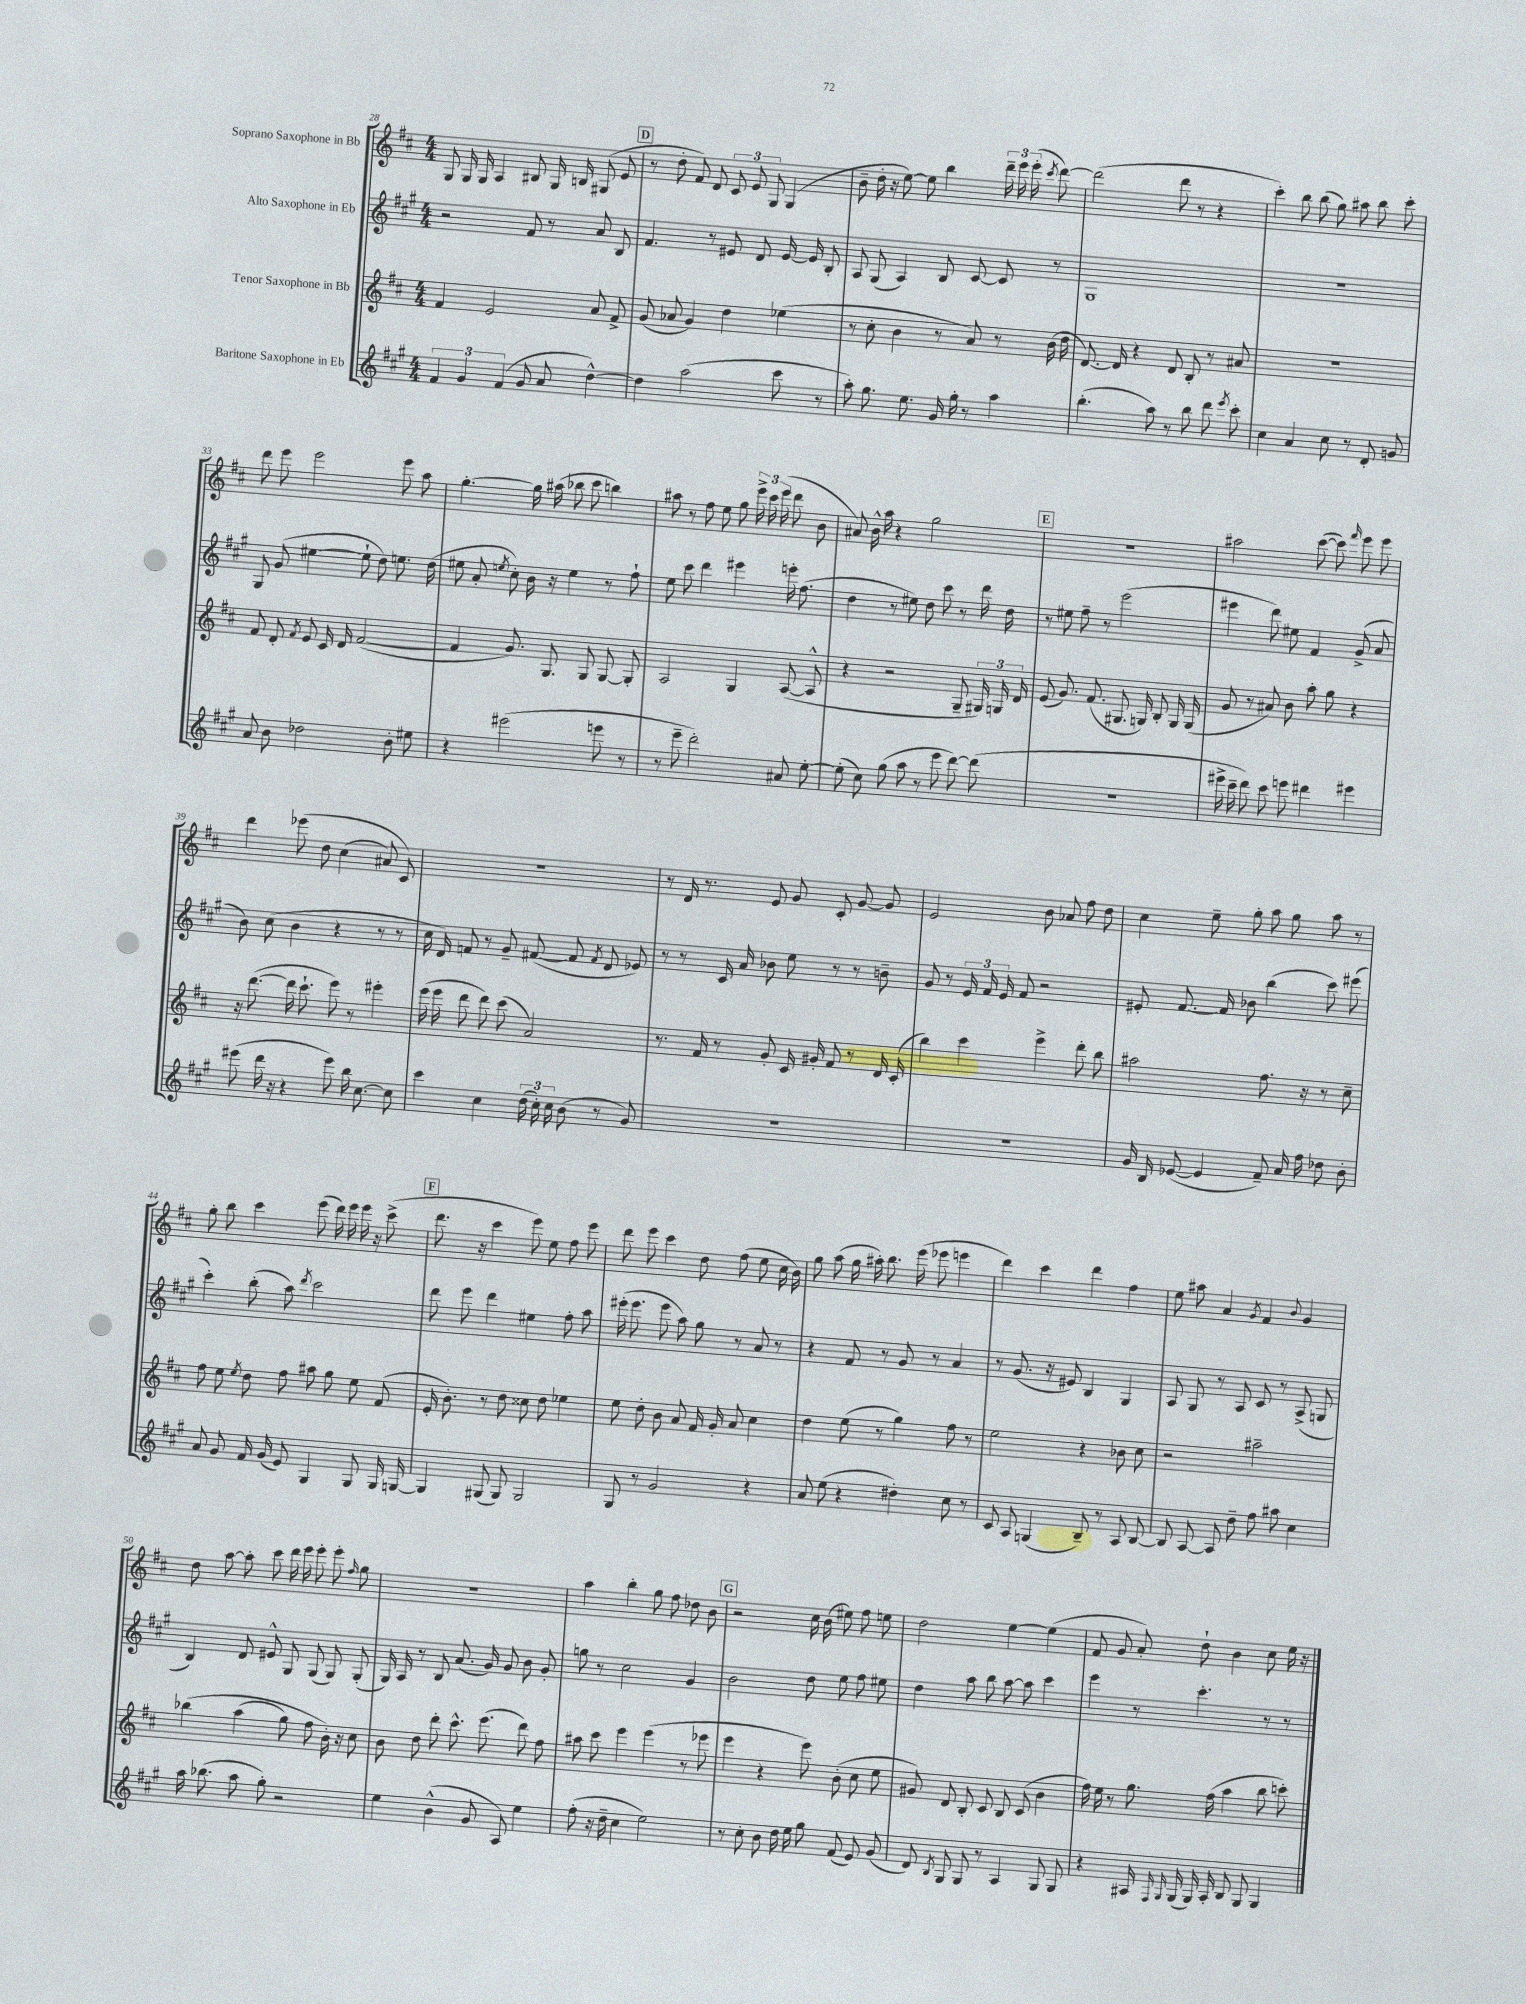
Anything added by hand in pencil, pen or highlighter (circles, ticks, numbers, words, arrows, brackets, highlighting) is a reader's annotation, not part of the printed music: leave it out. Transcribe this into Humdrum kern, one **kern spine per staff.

**kern	**kern	**kern	**kern
*part4	*part3	*part2	*part1
*staff4	*staff3	*staff2	*staff1
*I"Baritone Saxophone in Eb	*I"Tenor Saxophone in Bb	*I"Alto Saxophone in Eb	*I"Soprano Saxophone in Bb
*clefG2	*clefG2	*clefG2	*clefG2
*k[f#c#g#]	*k[f#c#]	*k[f#c#g#]	*k[f#c#]
*M4/4	*M4/4	*M4/4	*M4/4
=28	=28	=28	=28
6f#/	4f#/	2r	8G/
.	.	.	16G/
6g#/	.	.	.
.	.	.	16G/
.	2e/	.	4A/
(6f#/	.	.	.
8g#/	.	8f#/	8B#X/
8a/	.	8r	16G/
.	.	.	16Bn/
[4dd^^\)	8a/	8a/	(8G#X/
.	8f#^/	8B/	8e/
!!LO:REH:place=s1:t=D
=29	=29	=29	=29
4dd\]	(8g/	4.f#/	8r
.	8a-X/	.	8dd'\
(2aa\	4g/)	.	8f#/)
.	.	8r	8d/
.	4dd\	8e#X/	12c#/
.	.	.	12e/
.	.	8d/	.
.	.	.	12G/
8ccc#\	(4ee-X\	[16e#/	(4G/
.	.	16e#/]	.
8r	.	8B'/	.
=30	=30	=30	=30
8aa'\)	8r	8A/	8b~\
8.gg#\	8cc#'\	(8G#/	16dd'\
.	.	.	16r
.	4b\	4A/)	[8ee\)
8.ee\	.	.	.
.	.	.	8ee\]
16g#/	8r	8B/	4bb\
16gg#'\	.	.	.
8r	8a/)	[8c#/	.
4aa\	8r	8c#/]	24ddd~\
.	.	.	24eee\
.	.	.	(24eee'\
.	.	.	8qccc#/
.	(16b\	8r	[8ddd\)
.	16dd\	.	.
=31	=31	=31	=31
(4.bb'\	[8.d/)	1G#	(2ddd\]
.	16d/]	.	.
.	4r	.	.
8aa\)	.	.	.
8r	8d/	.	8ddd\
8bb\	8B'/	.	8r
8ddd\	8r	.	4r
8qeee/	.	.	.
8ccc#'\	8a#X/	.	.
=32	=32	=32	=32
4cc#\	1r	1r	4ccc#'\)
4a/	.	.	8bb\
.	.	.	(8bb\
8cc#\	.	.	8gg\)
8r	.	.	8aa#X\
8d'/	.	.	8bb\
8gn/	.	.	8ccc#'\
!!LO:LB:g=z
=33	=33	=33	=33
8a/	8f#/	8G#/	8ddd\
8b\	8d'/	(8g#/	8eee\
.	8qf#/	.	.
2dd-X\	8e/	[4ee#X\	2eee\
.	16c#/	.	.
.	16d/	.	.
.	([2f#/	8ee#`\]	.
.	.	8dd\)	.
8b'\	.	8.een\	8eee\
8ee#X\	.	.	8aa\
.	.	(16dd\	.
=34	=34	=34	=34
4r	4f#/]	8ee#X\	[4.gg'\
.	.	8a'/	.
.	.	8qeen/	.
(2eee#X\	8.g/)	8cc#'\)	.
.	.	16b\	16gg\]
.	8.G/	16r	(16aa#X\
.	.	4ee\	8bb-X\
.	8G/	.	8ccc#\
8eeen\	[8G/	8r	4bbn\)
8r	8G'/]	8ff#`\	.
=35	=35	=35	=35
8r	2A/	8ee\	8aa#X\
8eee~\	.	8ccc#\	8r
2ddd'\)	.	4ddd\	8ff#\
.	.	.	8ee\
.	4G/	4eee#X\	8gg\
.	.	.	24eee^\
.	.	.	24ccc#\
.	.	.	(24eee\
8a#X/	([8A/	16eeen'\	8ddd\
.	.	(8.ff#\	.
[8ee'\	8A^^/]	.	8b\
=36	=36	=36	=36
(8ee'\]	4r	4dd\	8a#X/)
8cc#\)	.	.	16b^^\
.	.	.	16aa\
(8gg#\	2r	8r	4r
8aa\	.	8ee#X\)	.
8r	.	8dd\	2gg\
8eee\	.	8ccc#\	.
[8ddd\)	8G~/	8r	.
(8ddd\]	24G#X/)	16ddd\	.
.	24Gn/	.	.
.	.	16dd\	.
.	24d/	.	.
!!LO:REH:place=s1:t=E
=37	=37	=37	=37
1r	(8e/	8r	1r
.	8.g/)	8ee#X\	.
.	.	8ff#~\	.
.	(8.f#/	.	.
.	.	8r	.
.	8.G#X/	(2eee\	.
.	16Gn/)	.	.
.	8B'/	.	.
.	16G/	.	.
.	(16G/	.	.
=38	=38	=38	=38
16eee#X^\	8g/	4eee#X\	2aa#X\
16ccc#~\	.	.	.
8ddd\)	8r	.	.
8ccc#\	8a#X/)	8ddd\)	.
8eeen\	8b\	8ee#X\	.
4ddd#X\	8aa'\	4f#/	([8ccc#\
.	8gg\	.	8ccc#\])
.	.	.	16qqfff#/
4eee#X\	4r	(8g#^/	8eee\
.	.	8a/	8eee\
!!LO:LB:g=z
=39	=39	=39	=39
(8eee#X\	16r	8b\)	4ddd\
.	([8.ddd\	.	.
16ddd\	.	(8cc#\	.
16r	.	.	.
4r	16ddd\]	4b\	(8eee-X\
.	8.ccc#`\	.	.
.	.	.	8dd\
8eee#\)	8eee\)	4r	(4cc#\
16bb\	8r	.	.
[8.cc#\	.	.	.
.	4eee#X'\	8r	8a#X/)
8cc#\]	.	8r	8c#/)
=40	=40	=40	=40
4ccc#\	(16eee\	16cc#\	1r
.	16eee\	16d/)	.
.	8ddd\	8fn/	.
4cc#\	8ddd\)	8r	.
.	(8ccc#\	8g#~/	.
(24dd\	2a/)	([8f#X/	.
24cc#'\)	.	.	.
24cc#\	.	.	.
(8b\	.	8f#/]	.
.	.	8qf#/	.
8r	.	8d/	.
8g#/)	.	8e-X/)	.
=41	=41	=41	=41
1r	8.r	8r	8r
.	.	8r	16d/
.	16f#/	.	8.r
.	8r	16c#/	.
.	.	16a/	.
.	8g'/	8b-X\	8e/
.	16c#/	8ee\	8g/
.	16g#X'/	.	.
.	8f#/	8r	8c#'/
.	8r	8r	[8g/
.	16d/	8bn~\	8g/]
.	(16c#'/	.	.
=42	=42	=42	=42
1r	4bb\)	8g#/	2e/
.	.	8r	.
.	4ccc#\	24e/	.
.	.	24f#/	.
.	.	24e/	.
.	.	8f#/	.
.	4eee^\	2r	8b\
.	.	.	8a-X/
.	8ddd'\	.	8ff#\
.	8bb\	.	8dd\
=43	=43	=43	=43
16g#/	2aa#X\	8e#X'/	4cc#\
16B/	.	.	.
([8e-X/	.	[8.f#/	.
4e-/]	.	.	8ee~\
.	.	16f#/]	.
.	.	8b-X\	8gg'\
8f#~/)	8.ff#\	(4bb\	8aa\
16a/	.	.	8gg\
16ff#\	16r	.	.
8dd-X\	8r	8ccc#\)	8aa\
8b'\	8cc#~\	(8eee#X\	8r
!!LO:LB:g=z
=44	=44	=44	=44
8a/	8ff#\	4ccc#'\)	8gg'\
8g#/	8ee\	.	8bb\
.	8qee/	.	.
16f#/	8dd\	(8bb'\	4ccc#\
(16g#/	.	.	.
8e/)	8ff#\	8aa\)	.
.	.	8qddd/	.
4G#/	8aa#X\	2ccc#\	(8eee\
.	8gg\	.	16ddd\)
.	.	.	16eee\
8G#/	8ee\	.	16eee\
.	.	.	16r
16G#/	(8f#/	.	(8ccc#^\
[16Gn/	.	.	.
!!LO:REH:place=s1:t=F
=45	=45	=45	=45
4G/]	16e'/	8ddd\	8.ddd\
.	8.b'\)	.	.
.	.	8eee\	.
.	.	.	16r
(8G#X/	8r	4ddd\	4ccc#\
8G#/)	8dd\	.	.
2G#/	8cc##X\	4ee#X\	8eee\)
.	8dd\	.	8ee\
.	4ee-X\	8ff#'\	8ff#\
.	.	8aa\	8eee\
=46	=46	=46	=46
8G#/	8ee\	(16eee#X'\	8ddd\
.	.	8.eee#\	.
8r	8dd'\	.	8eee\
2g#/	8b\	8eee#\	4ccc#\
.	8a/	8aa\)	.
.	16f#/	8gg#\	8dd\
.	16g'/	.	.
.	8a/	8r	(8ff#\
4r	4cc#\	8a/	8ee\
.	.	8r	16cc#\
.	.	.	16b\)
=47	=47	=47	=47
8a/	4dd\	4r	8gg\
(8ee\	.	.	(8aa\
4r	(8ee\	8f#/	16gg\
.	.	.	16aa#X'\)
.	8r	8r	8.bb\
4dd#X'\)	4gg\)	8g#/	.
.	.	.	(16eee\
.	.	8r	8eee-X\
8cc#\	8ff#\	4a/	4eeen\
8r	8r	.	.
=48	=48	=48	=48
8c#/	2ee\	8r	4ddd\)
8A/	.	(8.g#/	.
(4Gn/	.	.	4ccc#\
.	.	16r	.
.	.	8e#X/)	.
8B~/)	4r	4B/	4ddd\
8r	.	.	.
8A/	8b-X\	4G#/	4ff#\
[8B/	8cc#\	.	.
=49	=49	=49	=49
8B/]	2r	8A/	8ee\
[8A/	.	8G#/	8aa#X\
8A/]	.	8r	4a/
8dd~\	.	8A/	.
.	.	.	8qg/
8ff#\	2aa#X~\	8c#/	4f#/
8aa#X\	.	8r	.
.	.	.	8qqb/
4cc#\	.	(8A^/	4g/
.	.	8Gn/	.
!!LO:LB:g=z
=50	=50	=50	=50
16aa\	(4bb-X\	4B/)	8dd\
(8.bb-X\	.	.	.
.	.	.	[8aa\
8aa\	(4aa\	8d/	8aa'\]
8gg#'\)	.	8e#X^^/	8ccc#\
2r	8gg\)	8G#/	16ddd\
.	.	.	16eee\
.	8ff#\	(8G#/	8eee'\
.	16b'\)	8G#/)	8eee'\
.	16r	.	.
.	.	.	16qqff#/
.	8cc#\	(8G#'/	8gg\
=51	=51	=51	=51
4ee\	8b\	16G#/)	1r
.	.	16A/	.
.	8dd\	8r	.
(4b^^\	8ddd'\	8B/	.
.	8.ccc#^^\	(8.a/	.
8g#/	.	.	.
.	(8.eee\	16g#/)	.
8A/)	.	8g#/	.
4ee\	8ddd\)	8b\	.
.	8ff#\	8g#'/	.
=52	=52	=52	=52
(8ff#'\	8aa#X\	8ggn\	4aa\
16r	8ccc#\	8r	.
16dd~\	.	.	.
4cc#\	4eee\	2cc#\	4bb'\
2ee\)	(4eee\	.	8gg\
.	.	.	8ff#\
.	8r	4g#/	8dd-X\
.	8eee-X\	.	8b\
!!LO:REH:place=s1:t=G
=53	=53	=53	=53
8r	4eee\	2b\	2r
8cc#'\	.	.	.
8b\	4r	.	.
16dd\	.	.	.
16ee\	.	.	.
8gg#\	8eee\)	8dd\	16cc#\
.	.	.	(16b\
(8f#/	(8b'\	8ee\	8ee#X\)
8e/)	8cc#\	8ff#\	8ff#\
(8g#/	8ee\	8ee#X\	8een\
=54	=54	=54	=54
8d/)	8g#X/)	4dd\	2dd\
8qB/	.	.	.
8G#/	8d/	.	.
8G#/	8B'/	8aa\	.
8r	8c#/	8bb\	.
4A/	8B/	[8aa\	[4ee\
.	(8c#/	8aa\]	.
8G#/	4b\	4ccc#\	(4ee\]
8G#/	.	.	.
=55	=55	=55	=55
4r	16ff#\)	4eee\	8f#/
.	16ee\	.	.
.	8r	.	8g/
16A#X/	8.gg\	8r	8a'/)
16qqF#/	.	.	.
16qqG#/	.	.	.
(16G#/	.	.	.
16G#/)	.	4.ccc#'\	8dd`\
16A#'/	(16ff#\	.	.
8B/	4aa\	.	4b\
8G#/	.	.	.
4G#/	8bb\	8r	8cc#\
.	8cccn'\)	8r	16ee\
.	.	.	16r
==	==	==	==
*-	*-	*-	*-
